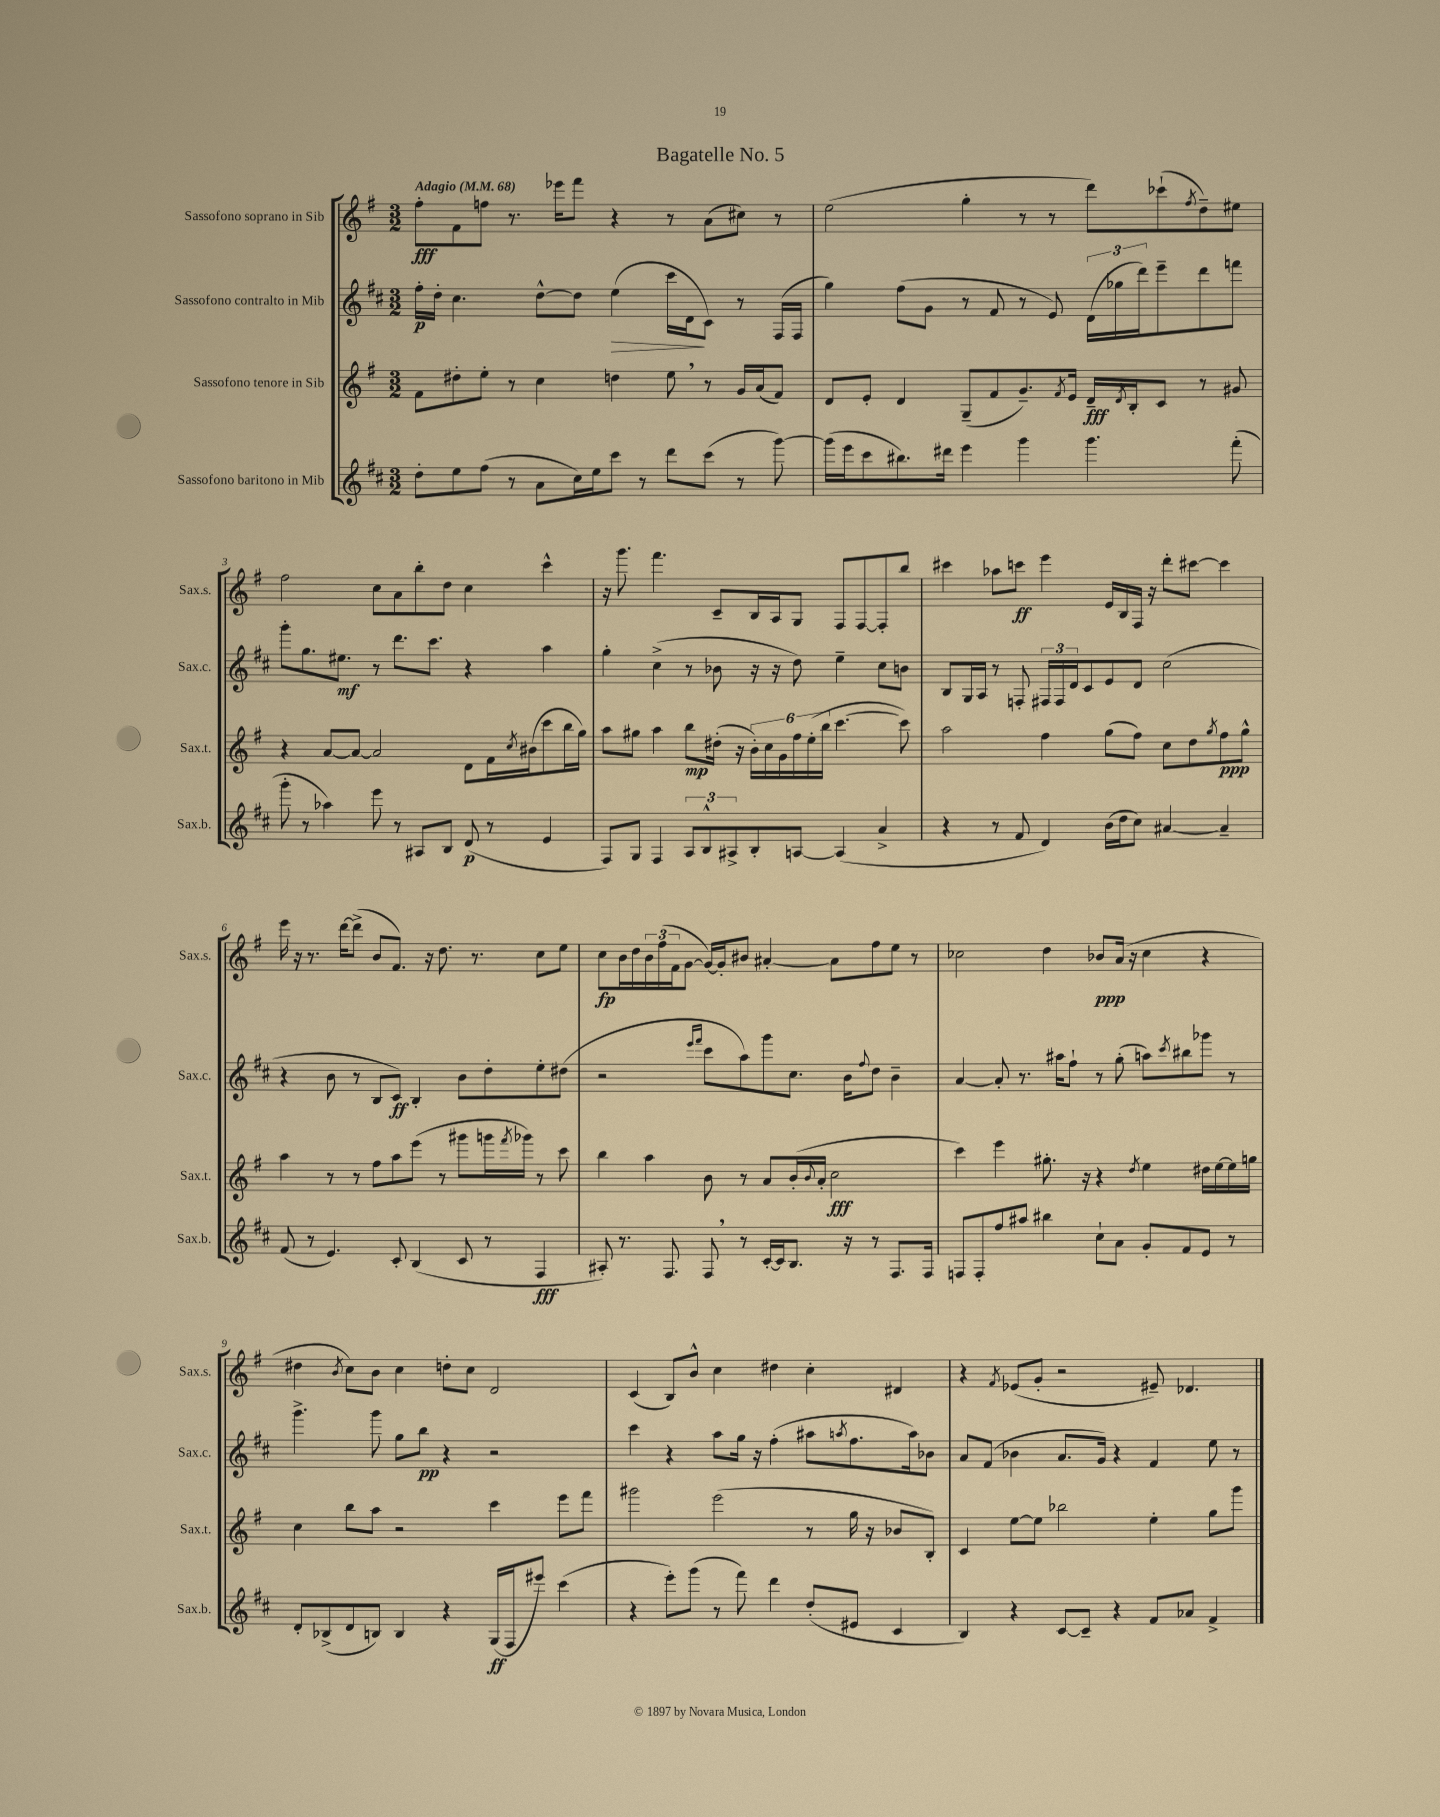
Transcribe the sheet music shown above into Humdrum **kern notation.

**kern	**dynam	**kern	**dynam	**kern	**dynam	**kern	**dynam
*part4	*part4	*part3	*part3	*part2	*part2	*part1	*part1
*staff4	*staff4	*staff3	*staff3	*staff2	*staff2	*staff1	*staff1
*I"Sassofono baritono in Mib	*	*I"Sassofono tenore in Sib	*	*I"Sassofono contralto in Mib	*	*I"Sassofono soprano in Sib	*
*I'Sax.b.	*	*I'Sax.t.	*	*I'Sax.c.	*	*I'Sax.s.	*
*clefG2	*	*clefG2	*	*clefG2	*	*clefG2	*
*k[f#c#]	*	*k[f#]	*	*k[f#c#]	*	*k[f#]	*
*M3/2	*	*M3/2	*	*M3/2	*	*M3/2	*
*MM68	*	*MM68	*	*MM68	*	*MM68	*
=1	=1	=1	=1	=1	=1	=1	=1
!	!	!	!	!	!	!LO:TX:a:B:t=Adagio	!
8dd'\L	.	8f#\L	.	16ff#'\LL	p	8ff#'\L	fff
.	.	.	.	16dd'\JJ	.	.	.
8ee\	.	8dd#X'\	.	4.cc#\	.	8f#\	.
(8ff#\J	.	8ee'\J	.	.	.	8ffn\J	.
8r	.	8r	.	.	.	8.r	.
8a\L	.	4cc\	.	[8dd^^\L	.	.	.
.	.	.	.	.	.	16eee-X\KL	.
16cc#\L)	.	.	.	8dd\J]	.	8fff#\J	.
16ee\J	.	.	.	.	.	.	.
!	!	!	!	!	!LO:HP:b	!	!
8ccc#\J	.	4ddn\	.	(4ee\	>	4r	.
8r	.	.	.	.	.	.	.
8ddd\L	.	8ee,\	.	16ccc#\LL	.	8r	.
.	.	.	.	16d\J	.	.	.
(8ccc#\J	.	8r	.	8c#\J)	]	(8a\L	.
8r	.	16g/LL	.	8r	.	8cc#X\J)	.
.	.	(16a/J	.	.	.	.	.
[8ggg\)	.	8f#/J)	.	(16F#/LL	.	8r	.
.	.	.	.	16F#/JJ	.	.	.
=2	=2	=2	=2	=2	=2	=2	=2
(16ggg\LL]	.	8d/L	.	4gg\)	.	(2ee\	.
16eee\J	.	.	.	.	.	.	.
8ccc#\	.	8e'/J	.	.	.	.	.
8.bb#X\)	.	4d/	.	(8ff#\L	.	.	.
.	.	.	.	8g\J	.	.	.
16ddd#X\Jk	.	.	.	.	.	.	.
4eee\	.	(8G~/L	.	8r	.	4gg'\	.
.	.	8f#/	.	8f#/	.	.	.
4ggg\	.	8.g~/)	.	8r	.	8r	.
.	.	.	.	8e/)	.	8r	.
.	.	8qf#/	.	.	.	.	.
.	.	16e/Jk	.	.	.	.	.
4.ggg\	.	16d~/LL	fff	(24d\LL	.	8ddd\L)	.
.	.	.	.	24gg-X\	.	.	.
.	.	8qd/	.	.	.	.	.
.	.	16B'/J	.	.	.	.	.
.	.	.	.	24ddd\J)	.	.	.
.	.	8c/J	.	8eee~\	.	(8ccc-X`\	.
.	.	.	.	.	.	8qff#/	.
.	.	8r	.	8ddd\	.	8dd~\)	.
(8fff#'\	.	8g#X/	.	8fffn\J	.	8ee#X\J	.
!!LO:LB:g=z
=3	=3	=3	=3	=3	=3	=3	=3
8ggg'\	.	4r	.	8ggg'\L	.	2ff#\	.
8r	.	.	.	8.gg\	.	.	.
4aa-X\)	.	[8a/L	.	.	.	.	.
.	.	.	.	8.ee#X\J	mf	.	.
.	.	8a/J_	.	.	.	.	.
8eee\	.	2a/]	.	8r	.	8cc\L	.
8r	.	.	.	8.ddd\L	.	8a\	.
8A#X/L	.	.	.	.	.	8bb'\	.
.	.	.	.	8.ccc#\J	.	.	.
8B/J	.	.	.	.	.	8dd\J	.
(8d/	p	8d\L	.	4r	.	4cc\	.
8r	.	16f#\L	.	.	.	.	.
.	.	8qcc/	.	.	.	.	.
.	.	(16b#X\J	.	.	.	.	.
4e/	.	8ccc\	.	4aa\	.	4ccc^^\	.
.	.	16bb\L	.	.	.	.	.
.	.	16gg\JJ)	.	.	.	.	.
=4	=4	=4	=4	=4	=4	=4	=4
8F#/L)	.	8aa\L	.	4gg'\	.	16r	.
.	.	.	.	.	.	8.ggg\	.
8G/J	.	8gg#X\J	.	.	.	.	.
4F#/	.	4aa\	.	(4cc#^\	.	4.fff#\	.
12A/L	.	8bb\L	mp	8r	.	.	.
12B^^/	.	.	.	.	.	.	.
.	.	(16dd#X'\Jk	.	8b-X\	.	8c~/L	.
12A#X^/	.	.	.	.	.	.	.
.	.	16r	.	.	.	.	.
8B'/	.	24b'\LL)	.	16r	.	16B/L	.
.	.	24cc\	.	.	.	.	.
.	.	.	.	16r	.	16A/J	.
.	.	24g\	.	.	.	.	.
[8An/J	.	24ff#\	.	8dd\)	.	8G/J	.
.	.	(24ee'\	.	.	.	.	.
.	.	24bb\JJ	.	.	.	.	.
(4A/]	.	[4.ccc\	.	4ee~\	.	8F#/L	.
.	.	.	.	.	.	[8F#/	.
4a^/	.	.	.	8cc#\L	.	8F#'/]	.
.	.	8ccc\])	.	8bn\J	.	8bb/J	.
=5	=5	=5	=5	=5	=5	=5	=5
4r	.	2aa\	.	8B/L	.	4ccc#X\	.
.	.	.	.	16G/L	.	.	.
.	.	.	.	16A/JJ	.	.	.
8r	.	.	.	8r	.	8aa-X\L	.
8f#/	.	.	.	8Fn'/	.	8cccn\J	ff
4d/)	.	4ff#\	.	24F#X/LL	.	4eee\	.
.	.	.	.	24F#/	.	.	.
.	.	.	.	24d/J	.	.	.
.	.	.	.	8c#/	.	.	.
(16b\LL	.	(8gg\L	.	8e/	.	16e/LL	.
16dd\J	.	.	.	.	.	16B/	.
8cc#\J)	.	8ff#\J)	.	8d/J	.	16F#/JJ	.
.	.	.	.	.	.	16r	.
[4a#X/	.	8cc\L	.	(2cc#\	.	8ddd'\L	.
.	.	8dd\	.	.	.	[8ccc#X\J	.
.	.	8qgg/	.	.	.	.	.
4a#~/]	.	8ff#\	ppp	.	.	4ccc#\]	.
.	.	8gg^^\J	.	.	.	.	.
!!LO:LB:g=z
=6	=6	=6	=6	=6	=6	=6	=6
(8f#/	.	4aa\	.	4r	.	16eee\	.
.	.	.	.	.	.	16r	.
8r	.	.	.	.	.	8.r	.
4.e/)	.	8r	.	8b\	.	.	.
.	.	.	.	.	.	[16ddd\KL	.
.	.	8r	.	8r	.	(8ddd^\J]	.
.	.	8ff#\L	.	8B/L	.	8b/L	.
8c#'/	.	8aa\	.	8c#/J)	ff	8.f#/J)	.
(4B/	.	(8eee\J	.	4B'/	.	.	.
.	.	.	.	.	.	16r	.
.	.	8r	.	.	.	8.dd\	.
8c#/	.	8ggg#X\L	.	8b\L	.	.	.
.	.	.	.	.	.	8.r	.
8r	.	16gggn\L	.	8dd'\	.	.	.
.	.	8qfff#/	.	.	.	.	.
.	.	16ggg-X\JJ)	.	.	.	.	.
4F#/	fff	8r	.	8ee'\	.	8cc\L	.
.	.	8ccc\	.	(8dd#X\J	.	8ee\J	.
=7	=7	=7	=7	=7	=7	=7	=7
8A#X'/)	.	4bb\	.	2r	.	8cc\L	fp
8.r	.	.	.	.	.	16b\L	.
.	.	.	.	.	.	16dd\	.
.	.	4aa\	.	.	.	24b\	.
.	.	.	.	.	.	(24ff#\	.
8.F#/	.	.	.	.	.	.	.
.	.	.	.	.	.	24f#\J	.
.	.	.	.	.	.	[8g\J	.
.	.	.	.	16qqeee/LL	.	.	.
.	.	.	.	16qqfff#/JJ	.	.	.
8F#,/	.	8b\	.	8ccc#\L	.	16g/LL_)	.
.	.	.	.	.	.	16g'/J]	.
8r	.	8r	.	8aa\)	.	8b#X/J	.
[16c#'/LL	.	8a/L	.	8ggg\	.	[4a#X'/	.
16c#/J]	.	.	.	.	.	.	.
8.B/J	.	(16b'/L	.	8.cc#\J	.	.	.
.	.	8qqb/	.	.	.	.	.
.	.	16a'/JJ	.	.	.	.	.
.	.	2cc\	fff	.	.	8a#\L]	.
16r	.	.	.	16b\KL	.	.	.
.	.	.	.	8qqff#/	.	.	.
8r	.	.	.	8dd\J	.	8ff#\	.
8.F#/L	.	.	.	4b~\	.	8ee\J	.
.	.	.	.	.	.	8r	.
16F#/Jk	.	.	.	.	.	.	.
=8	=8	=8	=8	=8	=8	=8	=8
8Fn/L	.	4ccc\)	.	[4a/	.	2cc-X\	.
8F'/	.	.	.	.	.	.	.
8ff#/	.	4eee\	.	8a'/]	.	.	.
8aa#X/J	.	.	.	8.r	.	.	.
4bb#X\	.	8.gg#X'\	.	.	.	4dd\	.
.	.	.	.	16aa#X\KL	.	.	.
.	.	.	.	8ff#`\J	.	.	.
.	.	16r	.	.	.	.	.
8cc#`\L	.	4r	.	8r	.	8b-X/L	ppp
8a\J	.	.	.	(8gg'\	.	(16a/Jk	.
.	.	.	.	.	.	16r	.
.	.	8qdd/	.	.	.	.	.
8g'/L	.	4ee\	.	8aan\L)	.	4cc-\	.
.	.	.	.	8qccc#/	.	.	.
8f#/	.	.	.	8bb#X\	.	.	.
8e/J	.	16dd#X\LL	.	8ggg-X\J	.	4r	.
.	.	[16ee\	.	.	.	.	.
8r	.	16ee\]	.	8r	.	.	.
.	.	16ggn\JJ	.	.	.	.	.
!!LO:LB:g=z
=9	=9	=9	=9	=9	=9	=9	=9
8d'/L	.	4cc\	.	4.ggg^\	.	4dd#X\	.
(8B-X^/	.	.	.	.	.	.	.
.	.	.	.	.	.	8qb/	.
8d/	.	8bb\L	.	.	.	8cc\L)	.
8Bn/J)	.	8aa\J	.	8ggg\	.	8b\J	.
4B/	.	2r	.	8gg\L	.	4cc\	.
.	.	.	.	8bb\J	pp	.	.
4r	.	.	.	4r	.	8ddn'\L	.
.	.	.	.	.	.	8cc\J	.
(16G/LL	ff	4ccc\	.	2r	.	2d/	.
16F#/J	.	.	.	.	.	.	.
8eee#X/J)	.	.	.	.	.	.	.
(4ccc#\	.	8eee\L	.	.	.	.	.
.	.	8fff#\J	.	.	.	.	.
=10	=10	=10	=10	=10	=10	=10	=10
4r	.	2ggg#X\	.	4ccc#\	.	(4c/	.
8eee'\L)	.	.	.	4r	.	8B/L)	.
(8ggg\J	.	.	.	.	.	8b^^/J	.
8r	.	(2eee\	.	8aa\L	.	4cc\	.
8fff#\)	.	.	.	16gg\Jk	.	.	.
.	.	.	.	16r	.	.	.
4ddd\	.	.	.	(4ff#'\	.	4dd#X\	.
(8dd'/L	.	8r	.	8aa#X\L	.	4cc'\	.
.	.	.	.	8qaan/	.	.	.
8e#X/J	.	16gg\	.	8.ff#\	.	.	.
.	.	16r	.	.	.	.	.
4c#/	.	8b-X/L	.	.	.	4d#X/	.
.	.	.	.	16aa\k)	.	.	.
.	.	8B'/J)	.	8b-X\J	.	.	.
=11	=11	=11	=11	=11	=11	=11	=11
4B/)	.	4c/	.	8a/L	.	4r	.
.	.	.	.	(8f#/J	.	.	.
.	.	.	.	.	.	8qf#/	.
4r	.	[8ee\L	.	4b-X\	.	(8e-X/L	.
.	.	8ee\J]	.	.	.	8g'/J	.
[8c#/L	.	2bb-X\	.	8.a/L	.	2r	.
8c#~/J]	.	.	.	.	.	.	.
.	.	.	.	16g/Jk)	.	.	.
4r	.	.	.	4r	.	.	.
8f#/L	.	4ee'\	.	4f#/	.	8e#X~/)	.
8a-X/J	.	.	.	.	.	4.d-X/	.
4f#^/	.	8gg\L	.	8ee\	.	.	.
.	.	8ggg\J	.	8r	.	.	.
==	==	==	==	==	==	==	==
*-	*-	*-	*-	*-	*-	*-	*-
